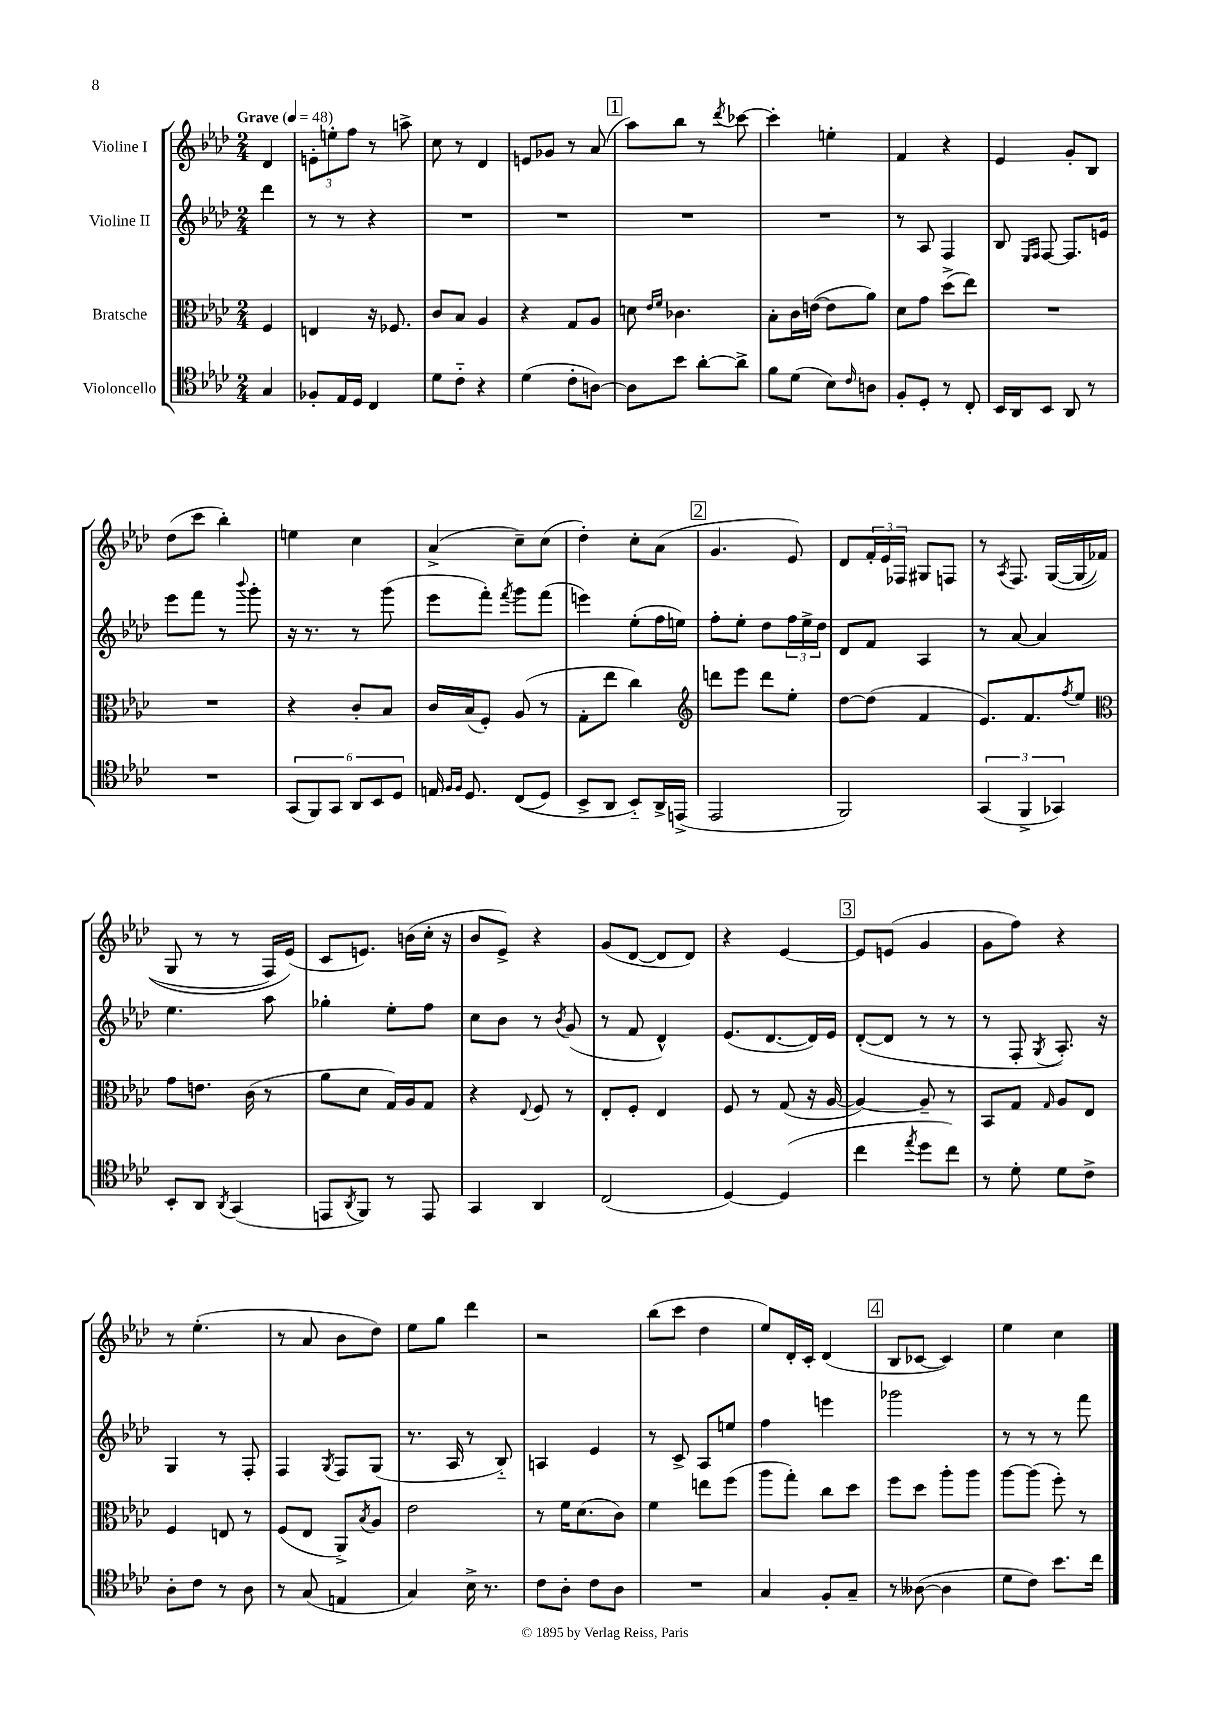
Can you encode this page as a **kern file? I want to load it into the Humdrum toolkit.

**kern	**kern	**kern	**kern
*staff4	*staff3	*staff2	*staff1
*clefC4	*clefC3	*clefG2	*clefG2
*k[b-e-a-d-]	*k[b-e-a-d-]	*k[b-e-a-d-]	*k[b-e-a-d-]
*M2/4	*M2/4	*M2/4	*M2/4
*MM48	*MM48	*MM48	*MM48
4G/	4F/	4ddd-\	4d-/
=	=	=	=
8F-'/L	4E/	8r	12e'\L
.	.	.	12ee'\
16E-/L	.	8r	.
.	.	.	12ff\J
16D-/JJ	.	.	.
4C/	16r	4r	8r
.	8.F-/	.	.
.	.	.	8aa^\
=	=	=	=
8d-\L	8c/L	2r	8cc\
8c'~\J	8B-/J	.	8r
4r	4A-/	.	4d-/
=	=	=	=
(4d-\	4r	2r	8e/L
.	.	.	8g-/J
8c'\L	8G/L	.	8r
[8A\J)	8A-/J	.	(8a-/
=	=	=	=
8A\]L	8d\	2r	8aa-\L)
.	16qqe-/LL	.	.
.	16qqf/JJ	.	.
8b-\J	4.c-\	.	8bb-\J
[8a-'\L	.	.	8r
.	.	.	8qddd-/
8a-^\]J	.	.	[8ccc-\
=	=	=	=
8f\L	8B-'\L	2r	4ccc-'\]
(8d-\J	16c\L	.	.
.	([16e\JJ	.	.
8B-\L)	8e\]L	.	4ee'\
16qqc/	.	.	.
8A\J	8a-\J)	.	.
=	=	=	=
8F'/L	8d-\L	8r	4f/
8D-'/J	8g\J	8A-/	.
8r	(8dd-^\L	4F/	4r
8C'/	8ee-\J)	.	.
=	=	=	=
16BB-/LL	2r	8B-/	4e-/
16AA-/J	.	.	.
.	.	16qqE-/LL	.
.	.	16qqF/JJ	.
8BB-/J	.	[8F/	.
8AA-/	.	8.F/]L	8g'/L
8r	.	.	8B-/J
.	.	16e/Jk	.
=	=	=	=
2r	2r	8eee-\L	(8dd-\L
.	.	8fff\J	8ccc\J
.	.	8r	4bb-'\)
.	.	8qqbbb-/	.
.	.	8ggg'\	.
=	=	=	=
(12GG/L	4r	16r	4ee\
.	.	8.r	.
12FF/)	.	.	.
12GG/J	.	.	.
12AA-/L	8c'/L	8r	4cc\
12BB-/	.	.	.
.	8B-/J	(8ggg\	.
12D-/J	.	.	.
=	=	=	=
16E/	16c/LL	8eee-\L	(4a-^/
16qqF/LL	.	.	.
16qqF/JJ	.	.	.
8.D-/	(16B-/J	.	.
.	8F'/J)	8fff'\J)	.
.	.	8qfff/	.
&((8C/L	(8A-/	8ggg\L	8cc~\L)
8D-/J)	8r	(8fff\J	(8cc\J
=	=	=	=
8BB-^/L	8G'\L	4eee\)	4dd-'\)
8AA-/J	8ee-\J	.	.
8BB-'~/L&)	4cc\)	(8ee-'\L	8cc'\L
16AA-^/L	.	16ff\L	(8a-\J
(16EE^/JJ	.	16ee\JJ)	.
=	=	=	=
*	*clefG2	*	*
2EE-/	8ddd\L	8ff'\L	4.g/
.	8eee-\J	8ee-'\J	.
.	8ddd\L	8dd-\L	.
.	8ee-'\J	24ff\L	8e-/)
.	.	24ee-^\	.
.	.	24dd-\JJ	.
=	=	=	=
2FF/)	[8dd-\L	8d-/L	8d-/L
.	(8dd-\]J	8f/J	24f'/L
.	.	.	24e-/
.	.	.	24F-/JJ
.	4f/	4A-/	8G#/L
.	.	.	8F/J
=	=	=	=
(6GG/	8.e-/L)	8r	8r
.	.	.	8qA-/
.	.	[8a-/	8.F/
6FF^/	.	.	.
.	8.f/	.	.
.	.	4a-/]	.
.	.	.	&([16G/LL
6GG-/)	.	.	.
.	8qff/	.	.
.	8ee-/J	.	(16G/]
.	.	.	16f-/JJ
=	=	=	=
*	*clefC3	*	*
8BB-'/L	8g\L	4.ee-\	8G/
8AA-/J	8.e\J	.	8r
8qAA-/	.	.	.
(4GG/	.	.	8r
.	(16c\	.	.
.	8r	8aa-\	16F/LL)
.	.	.	(16e-/JJ&)
=	=	=	=
8EE/L	8a-\L	4gg-'\	8c/L
8qAA-/	.	.	.
8FF/J)	8d-\J	.	8.e/J)
8r	16G/LL)	8ee-'\L	.
.	16A-/J	.	(16b\LL
8EE/	8G/J	8ff\J	16cc'\JJ
.	.	.	16r
=	=	=	=
4GG/	4r	8cc\L	8b-/L
.	.	8b-\J	8e-^/J)
.	8qqE-/	.	.
4AA-/	8F/	8r	4r
.	.	8qb-/	.
.	8r	(8g/	.
=	=	=	=
(2C/	8E-'/L	8r	(8g/L
.	8F'/J	8f/	[8d-/J
.	4E-/	4d-^^/)	8d-/]L
.	.	.	8d-/J)
=	=	=	=
[4D-/)	8F/	(8.e-/L	4r
.	8r	.	.
.	.	[8.d-/	.
(4D-/]	(8G/	.	[4e-/
.	16r	16d-/]L)	.
.	[16A-/	16e-/JJ	.
=	=	=	=
4cc\	4A-/_)	([8d-'/L	8e-/]L
.	.	8d-/]J	(8e/J
8qee-/	.	.	.
8dd-\L	8A-~/]	8r	4g/
8cc\J)	8r	8r	.
=	=	=	=
8r	8BB-/L	8r	8g\L
8d-'\	8G/J	8F'/	8ff\J)
.	16qqG/	8qG/	.
8d-\L	8A-/L	8.A-'/)	4r
8c^\J	8E-/J	.	.
.	.	16r	.
=	=	=	=
8A-'\L	4F/	4G/	8r
8c\J	.	.	(4.ee-'\
8r	8E/	8r	.
8A-\	8r	8F'/	.
=	=	=	=
8r	(8F/L	4F/	8r
(8G/	8E-/J	.	8a-/
.	.	8qG/	.
4E/	8AA-^/L)	8F/L	8b-\L
.	8qB-/	.	.
.	8A-/J	(8G/J	8dd-\J)
=	=	=	=
4G/)	2e-\	8.r	8ee-\L
.	.	.	8gg\J
.	.	16A-/	.
16B-^\	.	8r	4ddd-\
8.r	.	.	.
.	.	8B-'~/)	.
=	=	=	=
8c\L	8r	4A/	2r
8A-'\J	16f\LK	.	.
.	(8.d-\	.	.
8c\L	.	4e-/	.
8A-\J	8c\J)	.	.
=	=	=	=
2r	4f\	8r	(8bb-\L
.	.	8c^/	8ccc\J
.	8ee\L	8A-/L	4dd-\
.	(8ff\J	8ee/J	.
=	=	=	=
4G/	8aa-\L	4ff\	8ee-/L)
.	8gg'\J)	.	16d-'/L
.	.	.	16c'/JJ
8F'/L	8cc\L	4eee\	(4d-/
8G~/J	8dd-\J	.	.
=	=	=	=
8r	8ff\L	2ggg-\	8B-/L
([8A--\	8dd-\J	.	[8c-/J
4A--\]	8aa-'\L	.	4c-/])
.	8aa-\J	.	.
=	=	=	=
8d-\L	[8aa-\L	8r	4ee-\
8c\J)	(8aa-\]J	8r	.
8.b-\L	8ff'\)	8r	4cc\
.	8r	8fff\	.
16cc\Jk	.	.	.
==	==	==	==
*-	*-	*-	*-
